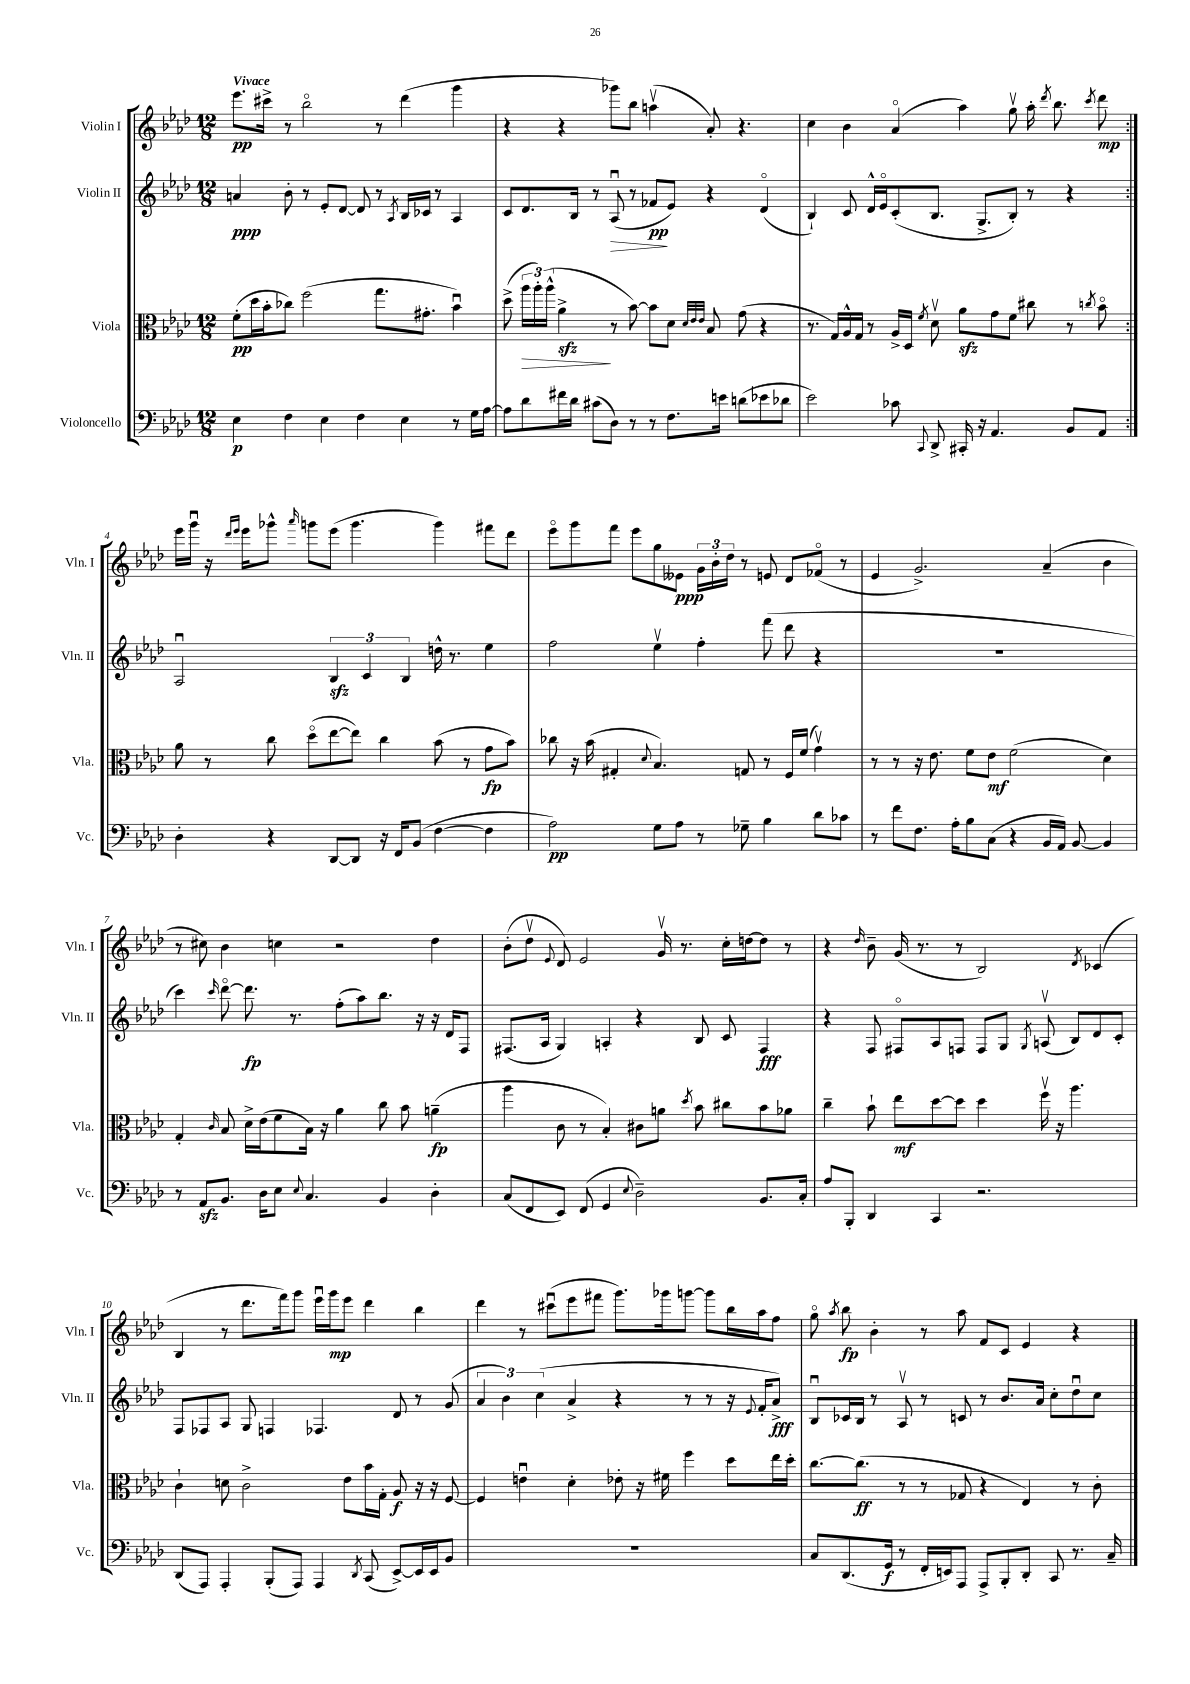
<<
\new StaffGroup <<
\new Staff = "s0" \with { instrumentName = "Violin I" shortInstrumentName = "Vln. I" } {
    \clef treble \key aes \major \numericTimeSignature \time 12/8 \tempo "Vivace"
    \autoBeamOff \repeat volta 2 { ees'''8.[\pp cis'''16]-> r8 bes''2\flageolet r8 des'''4( g'''4 |
    r4 r4 ges'''8[) bes''8] a''4\upbow( aes'8-.) r4. |
    c''4 bes'4 aes'4\flageolet( aes''4) g''8\upbow aes''16-. \acciaccatura { des'''8 } bes''8. \acciaccatura { c'''8 } des'''8\mp | }
    ees'''16[ g'''16]\downbow r16 \grace { des'''16[ ees'''16] } ees'''16[ ges'''8]-^ \grace { aes'''16 } g'''8[ ees'''8]( g'''4. g'''4) fis'''8[ des'''8] |
    ees'''8[\flageolet g'''8 f'''8] ees'''8[ g''8 eeses'8]\ppp \tuplet 3/2 { g'16[ bes'16-. des''16] } r8 e'8 des'8[ fes'8]\flageolet( r8 |
    ees'4 g'2.->) aes'4--( bes'4 |
    r8 cis''8) bes'4 c''4 r2 des''4 |
    bes'8[-.( des''8]\upbow \appoggiatura { ees'8 } des'8) ees'2 g'16\upbow r8. c''16[-. d''16~ d''8] r8 |
    r4 \grace { des''16 } bes'8-- g'16( r8. r8 bes2) \acciaccatura { des'8 } ces'4( |
    bes4 r8 des'''8.[ f'''16) g'''8] ees'''16[\downbow g'''16\mp ees'''8] des'''4 bes''4 |
    des'''4 r8 cis'''8[\downbow( ees'''8 fis'''8] g'''8.[) ges'''16 g'''8]~ g'''8[ bes''16 aes''16 f''8] |
    g''8\flageolet \acciaccatura { aes''8 } bes''8\fp bes'4-. r8 aes''8 f'8[ c'8] ees'4 r4 \bar "|." |
}
\new Staff = "s1" \with { instrumentName = "Violin II" shortInstrumentName = "Vln. II" } {
    \clef treble \key aes \major \numericTimeSignature \time 12/8
    \autoBeamOff \repeat volta 2 { a'4\ppp bes'8-. r8 ees'8[-. des'8]~ des'8 r8 \acciaccatura { aes8 } bes16[ ces'16] r8 aes4 |
    c'8[ des'8. bes16] r8 aes8\downbow\>( r8 fes'8[\pp\! ees'8]) r4 des'4\flageolet( |
    bes4-!) c'8 des'16[-^ ees'16\flageolet c'8-.( bes8.] g8.[-> bes8]-.) r8 r4 | }
    aes2\downbow \tuplet 3/2 { bes4\sfz c'4 bes4 } d''16-^ r8. ees''4 |
    f''2 ees''4\upbow f''4-. f'''8( des'''8 r4 |
    R1. |
    c'''4) \grace { c'''16 } des'''8~\flageolet des'''8.\fp r8. f''8[-.( aes''8) bes''8.] r16 r16 des'16[ f8] |
    fis8.[( aes16] g4) a4-. r4 bes8 c'8 fis4\fff |
    r4 f8 fis8[\flageolet aes8 f8] f8[ g8] \acciaccatura { g8 } a8\upbow( bes8[) des'8 c'8]-. |
    f8[ fes8 aes8] g8 f4 fes4. des'8 r8 g'8( |
    \tuplet 3/2 { aes'4 bes'4) c''4( } aes'4-> r4 r8 r8 r16 \appoggiatura { ees'8 } f'16[-. aes'8]->\fff) |
    bes8[\downbow ces'16 bes16] r8 aes8\upbow r8 c'8 r8 bes'8.[ aes'16] c''8[-. des''8\downbow c''8] \bar "|." |
}
\new Staff = "s2" \with { instrumentName = "Viola" shortInstrumentName = "Vla." } {
    \clef alto \key aes \major \numericTimeSignature \time 12/8
    \autoBeamOff \repeat volta 2 { f'8[-.\pp( des''16 bes'16-. ces''8]) f''2( g''8.[ gis'8.]-. bes'4\downbow) |
    des''8->( \tuplet 3/2 { aes''16[\> aes''16-.) aes''16]-^( } aes'4->\sfz\! r8 bes'8~) bes'8[ des'8] \grace { des'32[ ees'32 ees'32] } bes8 g'8( r4 |
    r8. g16[) aes16-^ g16] r8 aes16[-> des16] \acciaccatura { f'8 } des'8\upbow aes'8[\sfz g'8 f'8] cis''8 r8 \acciaccatura { c''8 } bes'8\flageolet | }
    aes'8 r8 c''8 des''8[\flageolet( ees''8~ ees''8]) c''4 bes'8( r8 g'8[\fp bes'8]) |
    ces''8 r16 bes'16( gis4-. \appoggiatura { des'8 } bes4.) g8 r8 f16[ f'16]( g'4\upbow) |
    r8 r8 r16 ees'8. f'8[ ees'8]\mf f'2( des'4) |
    g4-. \grace { c'16 } bes8 des'16[-> ees'16( f'8 bes16]) r16 aes'4 c''8 bes'8 a'4--\fp( |
    aes''4 c'8 r8 bes4-.) cis'8[ a'8] \acciaccatura { des''8 } bes'8 cis''8[ bes'8 aes'8] |
    c''4-- bes'8-! ees''8[\mf des''8~ des''8] des''4 f''16\upbow r16 aes''4. |
    c'4-! d'8 c'2-> ees'8[ bes'16 g16]-. aes8\f r16 r16 f8~ |
    f4 e'4\downbow des'4-. ees'8-. r16 fis'16 f''4 des''8[ ees''16 des''16]-. |
    c''8.[~ c''8.]\ff( r8 r8 ges8 r4 ees4) r8 c'8-. \bar "|." |
}
\new Staff = "s3" \with { instrumentName = "Violoncello" shortInstrumentName = "Vc." } {
    \clef bass \key aes \major \numericTimeSignature \time 12/8
    \autoBeamOff \repeat volta 2 { ees4\p f4 ees4 f4 ees4 r8 g16[ aes16]~ |
    aes8[ des'8 fis'16 des'16] cis'8[( des8]) r8 r8 f8.[ e'16] d'8[( ees'8 des'8] |
    ees'2) ces'8 \appoggiatura { c,8 } des,8-> cis,16-. r16 aes,4. bes,8[ aes,8] | }
    des4-. r4 des,8[~ des,8] r16 f,16[ bes,8]( f4~ f4 |
    aes2\pp) g8[ aes8] r8 ges8-- bes4 des'8[ ces'8] |
    r8 f'8[ f8.] aes16[-. bes8 c8]( r4 bes,16[ aes,16]) bes,8~ bes,4 |
    r8 aes,8[\sfz bes,8.] des16[ ees8] \appoggiatura { ees8 } c4. bes,4 des4-. |
    c8[( f,8 ees,8]) f,8( g,4 \appoggiatura { ees8 } des2--) bes,8.[ c16]-. |
    aes8[ bes,,8]-. des,4 c,4 r2. |
    des,8[( aes,,8]) aes,,4-. bes,,8[-.( aes,,8]) aes,,4 \acciaccatura { des,8 } c,8( ees,8[~->) ees,16 ees,16 bes,8] |
    R1. |
    c8[ des,8.( g,16]\f r8 f,16[-. e,16) aes,,8] aes,,8[-> bes,,8-. des,8]-. c,8 r8. c16-- \bar "|." |
}
>>
>>
